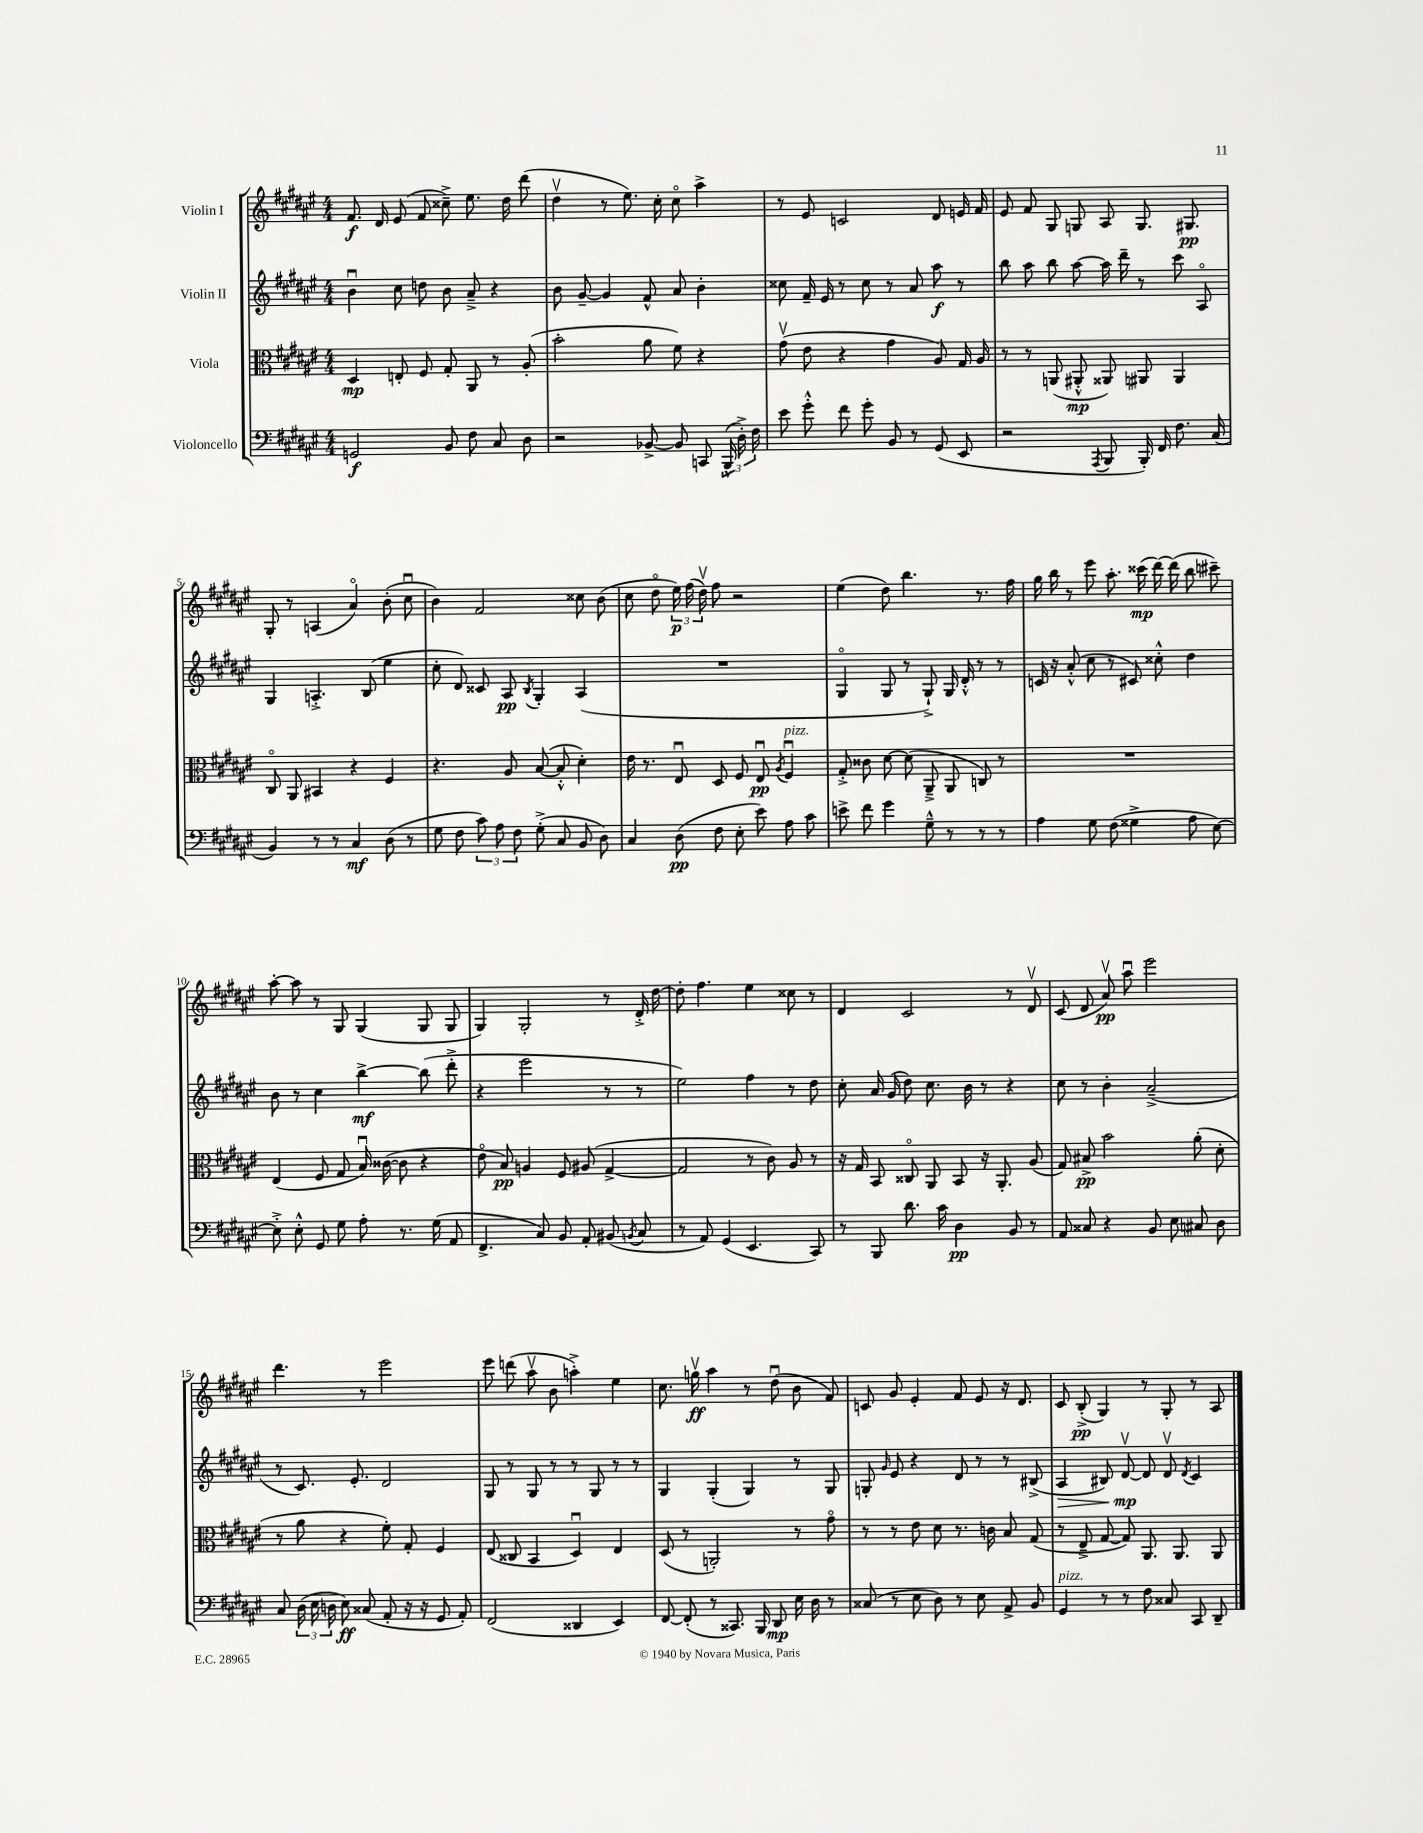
<<
\new StaffGroup <<
\new Staff = "s0" \with { instrumentName = "Violin I" } {
    \clef treble \key fis \major \numericTimeSignature \time 4/4
    \autoBeamOff fis'8.\f dis'16 eis'8( fis'8 cisis''8--->) eis''8. dis''16 dis'''8( |
    dis''4\upbow r8 eis''8.) cis''16-. cis''8\flageolet ais''4-> |
    r8 eis'8 c'2 dis'8 e'16 fis'16 |
    eis'8 fis'8 gis8 g8 ais8 g8. gis8.\pp |
    gis8-. r8 a4( ais'4\flageolet) b'8-.( cis''8\downbow |
    b'4) fis'2 cisis''8 b'8( |
    cis''8 dis''8\flageolet \tuplet 3/2 { eis''16\p) fis''16( dis''16\upbow) } fis''8 r2 |
    eis''4( dis''8) b''4. r8. fis''16 |
    gis''16 b''16 r8 eis'''8 ais''8.-. cisis'''16\mp( dis'''16~) dis'''16( b''8 cis'''8--) |
    ais''8~-. ais''8 r8 gis8 gis4( gis8 gis8 |
    gis4) gis2-. r8 dis'16-.-> dis''16~ |
    dis''8-. fis''4. eis''4 cisis''8 r8 |
    dis'4 cis'2 r8 dis'8\upbow |
    cis'8( dis'8 ais'8\upbow\pp) ais''8\downbow eis'''2 |
    dis'''4. r8 eis'''2 |
    eis'''8 d'''8( ais''8\upbow b'8 a''4-.->) eis''4 |
    cis''8. g''16\upbow\ff ais''4 r8 dis''8\downbow( b'8 fis'8) |
    c'8 gis'8 eis'4-. fis'8 eis'8 r16 dis'8. |
    cis'8 b8-.->\pp( gis4) r8 gis8-. r8 ais8 \bar "|." |
}
\new Staff = "s1" \with { instrumentName = "Violin II" } {
    \clef treble \key fis \major \numericTimeSignature \time 4/4
    \autoBeamOff b'4\downbow cis''8 d''8 b'8 ais'8---> r4 |
    b'8 gis'8~-- gis'4 fis'8-^ ais'8 b'4-. |
    cisis''8 fis'16-- eis'16 r8 cisis''8 r8 ais'8 ais''8\f r8 |
    b''8 ais''8 b''8 ais''8~ ais''16 dis'''16-- r8 cis'''8 ais8\flageolet |
    gis4 a4.-.-> b8( eis''4 |
    cis''8-. dis'8) cisis'8 ais8\pp \acciaccatura { b8 } gis4-. ais4( |
    R1 |
    gis4\flageolet gis8 r8 gis8-!->) gis16 dis'16-.-^ r8 r8 |
    c'16 r16 ais'8-.-^( cis''8 r8 cis'8) cisis''8-.-^ dis''4 |
    b'8 r8 cis''4 b''4~->\mf b''8( dis'''8-.-> |
    r4 eis'''2 r8 r8 |
    eis''2) fis''4 r8 dis''8 |
    cis''8-. ais'16 gis'16( dis''8) cis''8. b'16 r8 r4 |
    cis''8 r8 b'4-. ais'2--->( |
    r8 cis'8.) eis'8.-. dis'2 |
    gis8 r8 gis8 r8 r8 gis8 r8 r8 |
    gis4 gis4-.( gis4) r8 gis8 |
    g8-. \grace { gis'16 } eis'8 r4 dis'8 r8 r8 bis8->( |
    ais4\> bis8) dis'8~\upbow\mp\! dis'8 dis'8\upbow \acciaccatura { dis'8 } cis'4 \bar "|." |
}
\new Staff = "s2" \with { instrumentName = "Viola" } {
    \clef alto \key fis \major \numericTimeSignature \time 4/4
    \autoBeamOff dis4\mp e8-. fis8 gis8-. ais,8 r8 ais8-.( |
    b'2-. ais'8 fis'8) r4 |
    gis'8\upbow( eis'8 r4 gis'4 ais8) gis16 ais16 |
    r8 r8 a,8( ais,8-.-^\mp aisis,8) ais,8 ais,4 |
    cis8\flageolet ais,8 bis,4 r4 fis4 |
    r4. ais8 b8~( b8-.-^ dis'4-.) |
    eis'16 r8. eis8\downbow dis8 fis8 eis8\downbow\pp \acciaccatura { ais8 } fis4\downbow^\markup { \italic "pizz." } |
    gis8-.-> cisis'8 dis'8~ dis'8( ais,8---> ais,8 c8) r8 |
    R1 |
    eis4( fis8 gis8 b16\downbow) cisis'16~( cisis'8 r4 |
    eis'8\flageolet b8\pp) a4 fis8 ais8( gis4~-> |
    gis2 r8 cis'8) ais8 r8 |
    r16 gis16 b,8 cisis8\flageolet ais,8 b,8 r16 ais,8.-. ais8( |
    gis8) bis8->\pp b'2 ais'8-.( dis'8-. |
    r8 ais'8 r4 fis'8-.) gis8-. fis4 |
    eis8( cisis8 b,4 dis4\downbow) eis4 |
    dis8( r8 a,2-.) r8 gis'8\flageolet |
    r8 r8 eis'8 dis'8 r8. c'16 b8 gis8( |
    r8 eis8---> gis8~ gis8) ais,8. ais,8. ais,8 \bar "|." |
}
\new Staff = "s3" \with { instrumentName = "Violoncello" } {
    \clef bass \key fis \major \numericTimeSignature \time 4/4
    \autoBeamOff g,2\f b,8 fis8 cis8 dis8 |
    r2 bes,8~-> bes,8 c,8 \tuplet 3/2 { b,,16-^( dis16-.->) fis16 } |
    eis'8 gis'8-.-^ fis'8 gis'8-. b,8 r8 gis,8( eis,8 |
    r2 \acciaccatura { ais,,8 } b,,8 b,,16-.) fis,16 fis8. cis16( |
    b,4) r8 r8 cis4\mf dis8( r8 |
    gis8 fis8 \tuplet 3/2 { cis'8) ais8 fis8 } gis8-.->( cis8 b,8 dis8) |
    cis4 dis8\pp( fis8 eis8-. eis'8) ais8 cis'8 |
    e'8-> fis'8 gis'4 gis8---^ r8 r8 r8 |
    ais4 gis8 fis8( gisis4-> ais8 eis8~) |
    eis8-.-> eis8-.-^ gis,8 gis8 ais8-. r8. gis16( ais,8 |
    fis,4.-> cis8) b,8 ais,8-. bis,8( \acciaccatura { b,8 } cis8 |
    r8 ais,8) gis,4( eis,4. cis,8) |
    r8 b,,8 dis'8. cis'16 dis4\pp b,8 r8 |
    ais,8 cisis8 r4 b,8 eis8 cis8 dis8 |
    cis8 \tuplet 3/2 { dis16( eis16 d16 } eis8\ff) cisis8( ais,8-. r16 r16 gis,8 ais,8-.) |
    fis,2( disis,4 eis,4) |
    fis,8~ fis,8-.( r8 cisis,8.) b,,16 dis,8\mp eis16 dis16 r8 |
    cisis8( r8 eis8 dis8) r8 eis8 ais,8-> b,8 |
    gis,4^\markup { \italic "pizz." } r8 r8 fis8 cisis8 cis,8 dis,8-- \bar "|." |
}
>>
>>
